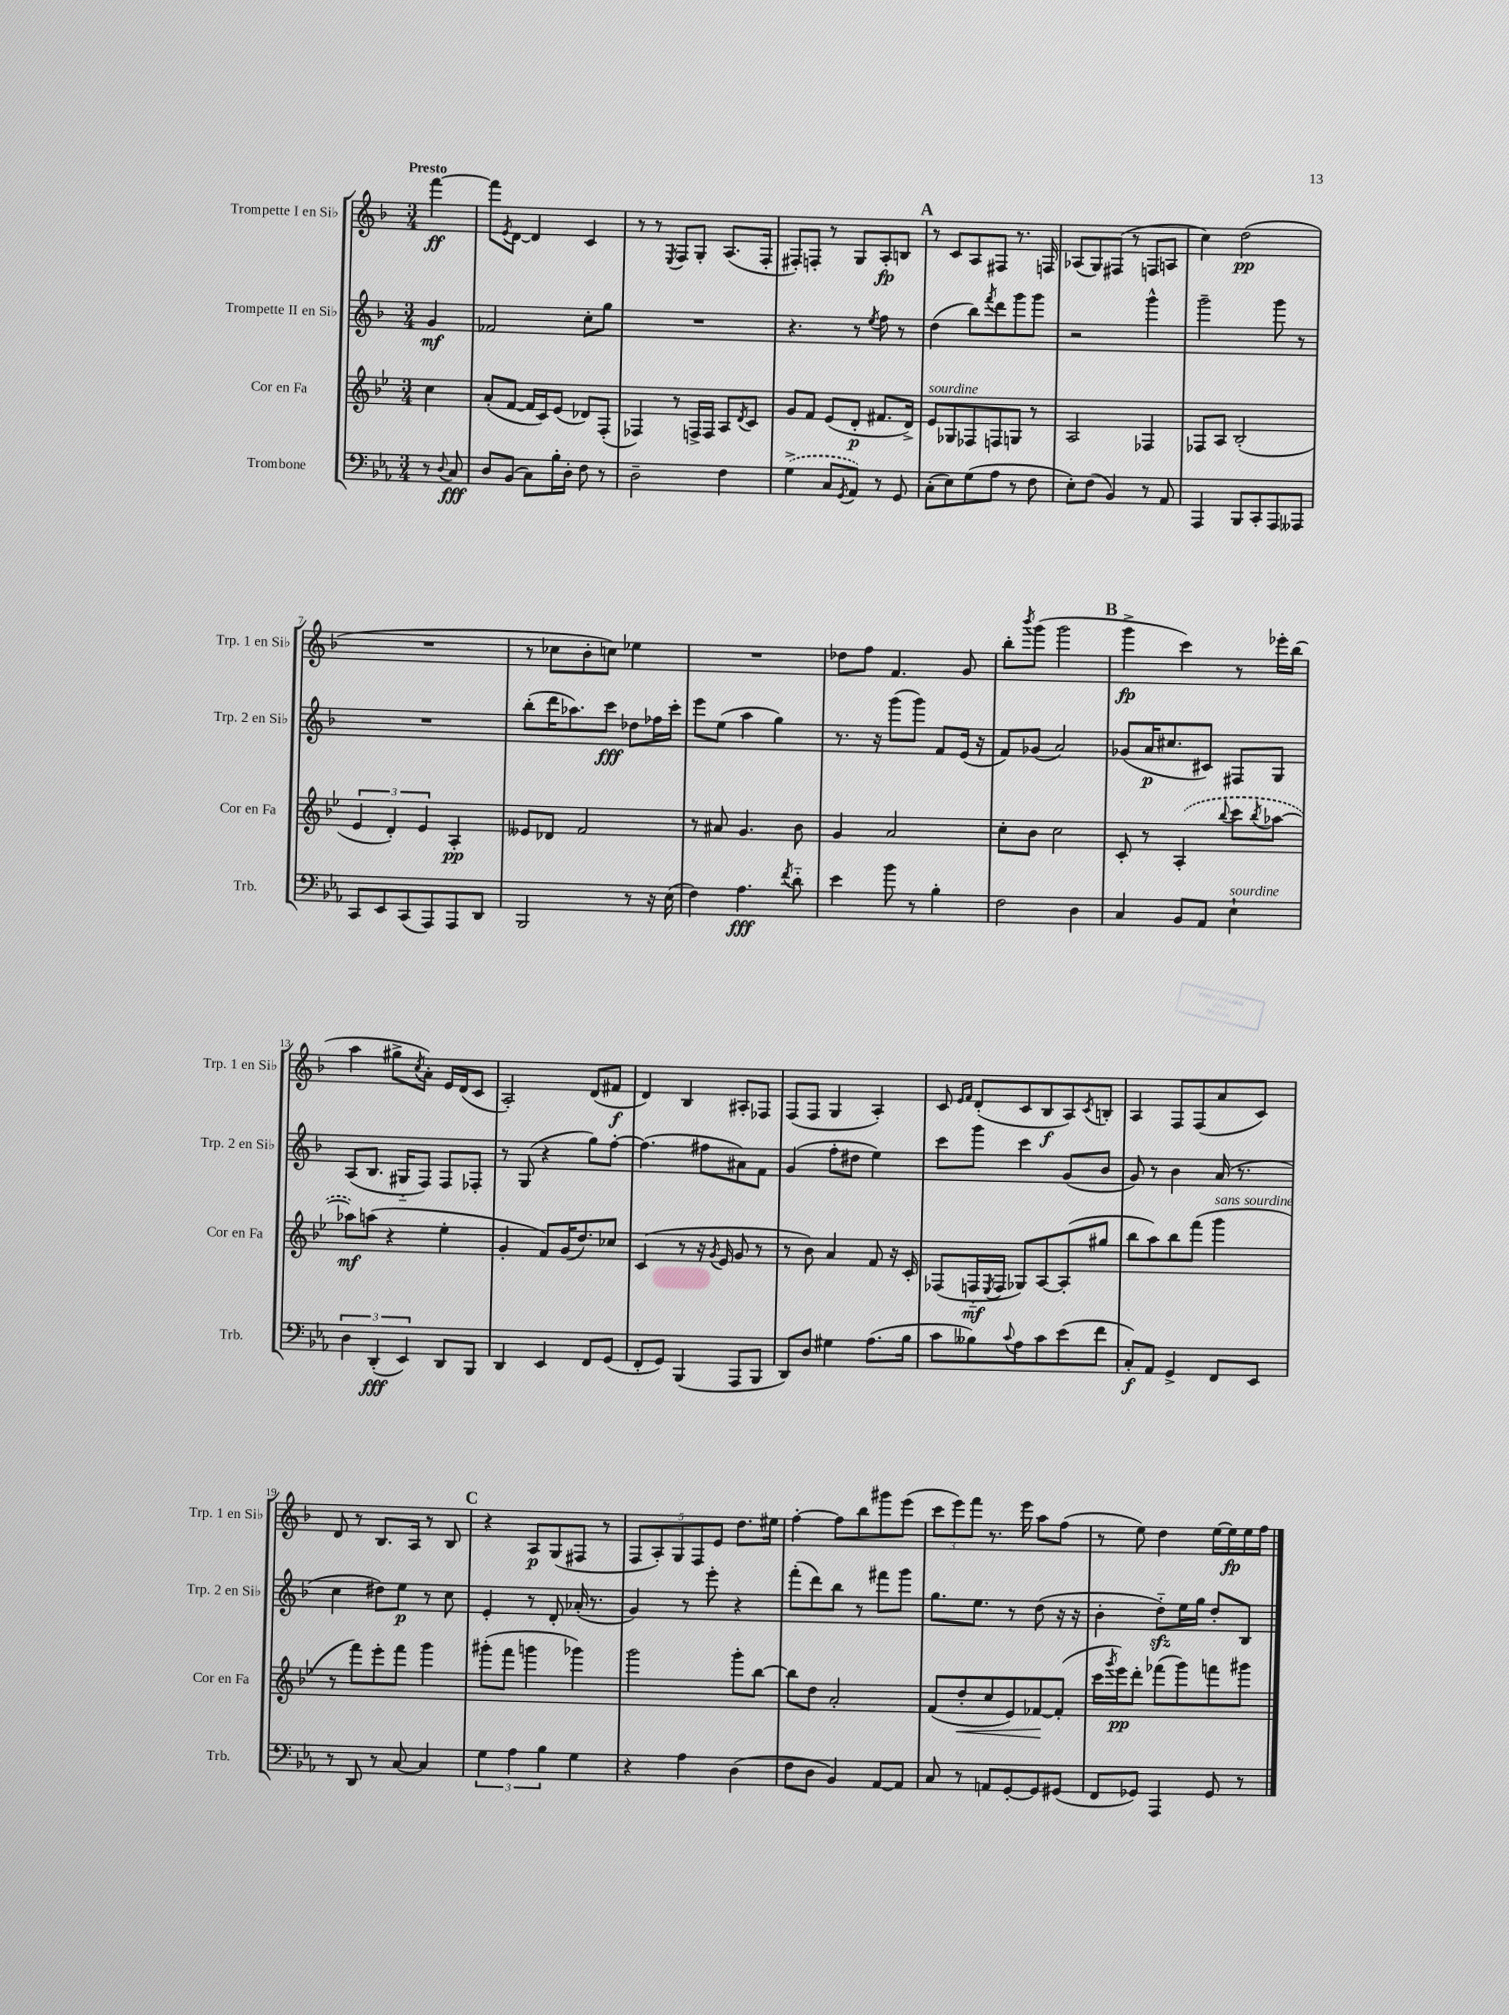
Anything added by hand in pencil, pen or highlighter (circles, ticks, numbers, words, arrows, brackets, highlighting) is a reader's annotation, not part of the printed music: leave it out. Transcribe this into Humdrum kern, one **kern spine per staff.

**kern	**kern	**kern	**kern
*staff4	*staff3	*staff2	*staff1
*clefF4	*clefG2	*clefG2	*clefG2
*k[b-e-a-]	*k[b-e-]	*k[b-]	*k[b-]
*M3/4	*M3/4	*M3/4	*M3/4
8r	4cc	4g	[4fff
8qqD	.	.	.
8C	.	.	.
=	=	=	=
8D	(8a'	2f-	8fff]
.	.	.	8qe
(8BB-	[8f	.	[8d
8C)	16f]	.	4d]
.	16c)	.	.
16B-'	(8e-	.	.
16D'	.	.	.
8F	8d-)	8cc'	4c
8r	(8F'	8gg	.
=	=	=	=
2D~	4F-)	2.r	8r
.	.	.	8r
.	.	.	8qE
.	8r	.	8F
.	16F^	.	8G'
.	16F	.	.
4F	8A	.	(8.A
.	8qd	.	.
.	8c	.	.
.	.	.	16F'
=	=	=	=
(4G^	8g	4.r	8F#')
.	8f	.	8F'
8C	(8e-	.	8r
8qGG	.	.	.
8AA-)	8d'	8r	8G
.	.	8qee	.
8r	8.f#	8ff	8A'
8GG	.	8r	8B
.	16d^)	.	.
=	=	=	=
(8C'	8e-	(4dd	8r
8E-)	8G-	.	8c
(8G	8F-	8bb-)	8A
.	.	8qfff	.
8A-	8F	8ddd	8F#
8r	8G	8ggg	8.r
8F	8r	8ggg	.
.	.	.	16F
=	=	=	=
8E-')	2A	2r	(8A-
(8F	.	.	8G)
4BB-)	.	.	(8F#
.	.	.	8r
8r	4F-	4ggg^^	8F
8AA-	.	.	8A
=	=	=	=
4AAA-	8F-	2ggg~	4cc)
.	8A	.	.
8BBB-	(2B-'	.	(2dd
8CC'	.	.	.
8AAA-	.	8ggg	.
8AAA--	.	8r	.
=	=	=	=
8CC	6e-	2.r	2.r
8EE-	.	.	.
.	6d')	.	.
(8CC	.	.	.
.	6e-	.	.
8AAA-)	.	.	.
8AAA-	4A'	.	.
8DD	.	.	.
=	=	=	=
2BBB-	8e--	(8bb-'	8r
.	8d-	16ddd	8cc-
.	.	8.aa-)	.
.	2f	.	8b-'
.	.	8ccc	8cc)
8r	.	8dd-	4ee-
16r	.	16ff-	.
(16E-	.	16ccc'	.
=	=	=	=
4F)	8r	8eee	2.r
.	8a#	(8ee	.
4.A-	4.g	4aa	.
.	.	4gg)	.
8qf	.	.	.
8d'~	8b-	.	.
=	=	=	=
4e-	4g	8.r	8dd-
.	.	.	8ff
.	.	16r	.
8b-	2a	(8ggg	4.f
8r	.	8ggg)	.
4B-'	.	8f	.
.	.	(16e	8g
.	.	16r	.
=	=	=	=
2F	8cc'	8f)	8bb-'
.	.	.	8qbbb-
.	8b-	(8g-	(8ggg
.	2cc	2a)	2ggg
4D	.	.	.
=	=	=	=
4C	8c'	(8g-	4ggg^
.	8r	16a	.
.	.	8.cc#	.
8BB-	(4A'	.	4ccc)
8AA-	.	8c#)	.
.	8qqbb-	.	.
4E-`	8ccc	8F#	8r
.	8qbb-	.	.
.	[8aa-	8G	16eee-'
.	.	.	(16bb-
=	=	=	=
6D	8aa-])	(8A	4aa
.	(8aa	8.B-	.
(6DD'	.	.	.
.	4r	.	8gg#^
.	.	16G#'~	.
6EE-)	.	.	.
.	.	.	8qcc
.	.	8F)	8a')
8DD	4ee-'	8F	16e
.	.	.	(16d
8BBB-	.	8F-'	8c
=	=	=	=
4DD	4g'	8r	2A')
.	.	(8G	.
4EE-	8f)	4r	.
.	(16g	.	.
.	8.dd)	.	.
8FF	.	8gg)	(8d
(8GG	8cc-	[8ff'	8f#
=	=	=	=
8FF'	(4c	(4.ff]	4d)
8GG)	.	.	.
(4BBB-	8r	.	4B-
.	16r	8ff#	.
.	8qg	.	.
.	16e-	.	.
8AAA-	8g	8a#)	8A#'
8BBB-	8r	8f	8F-
=	=	=	=
8DD)	8r	(4g	(8F
8D	8b-)	.	8F
4G#	4a	8ff'	4G
.	.	8dd#	.
(8.A-	8f	4ee)	4A')
.	16r	.	.
16B-	16c'	.	.
=	=	=	=
8c	(8F-	8ccc	8c
.	.	.	16qqe
.	.	.	16qqf
8B--)	16F'~	8ggg	(8d'
.	8qE-	.	.
.	16F	.	.
8qqc	.	.	.
8A-	8G-)	4ccc	8c
8c	[8A	.	8B-
(8e-	(8A']	(8g	8A)
.	.	.	8qc
8f	8gg#	8b-	8B'
=	=	=	=
8C')	8bb-	8g)	4A
8AA-	8aa)	8r	.
4GG^	8bb-	4b-	8F
.	(8fff	.	(8F
8FF	4ggg	(16a	8a
.	.	8.r	.
8EE-	.	.	8c)
=	=	=	=
8r	8r	4cc	8d
8DD	8fff)	.	8r
8r	8eee-'	8dd#)	8.B-
[8C	8fff	8ee	.
.	.	.	16A
4C]	4ggg	8r	8r
.	.	8cc	8B-
=	=	=	=
6G	(8ggg#'	4e'	4r
.	8fff	.	.
6A-	.	.	.
.	4ggg	8r	8A
6B-	.	.	.
.	.	8d'	(8G
4G	4ggg-)	(16a-'	8F#
.	.	8.r	.
.	.	.	8r
=	=	=	=
4r	2ggg	4g)	10F
.	.	.	10A')
.	.	.	10G
4A-	.	8r	.
.	.	.	10F
.	.	8eee'	.
.	.	.	10e
(4D	8ggg'	4r	8.dd
.	[8bb-	.	.
.	.	.	16ee#
=	=	=	=
8F	8bb-]	(8fff'	[4ff'
8D	8dd	8ddd)	.
4BB-)	2a'	8bb-	8ff]
.	.	8r	8bb-
[8AA-	.	8fff#	8ggg#
8AA-]	.	8ggg	(8eee
=	=	=	=
8C	(8f	8.gg	12ccc
.	.	.	12eee)
8r	8dd'	.	.
.	.	.	12fff
.	.	8.ee	.
8AA	8cc	.	8.r
[8GG'	8e-)	8r	.
.	.	.	16eee
8GG]	[8f-	(8dd	8aa
(8GG#	(8f-']	16r	(8ff
.	.	16r	.
=	=	=	=
8FF	16ccc	4b-'	8r
.	8qggg	.	.
.	16eee-)	.	.
8GG-)	8ddd'	.	8ee)
4AAA-	(8fff-	8dd'~)	4dd
.	8ggg)	16ee	.
.	.	16gg	.
8GG-	8fff	8dd'	[16ee
.	.	.	16ee]
8r	8ggg#	8B-	16ee
.	.	.	16ff
==	==	==	==
*-	*-	*-	*-
